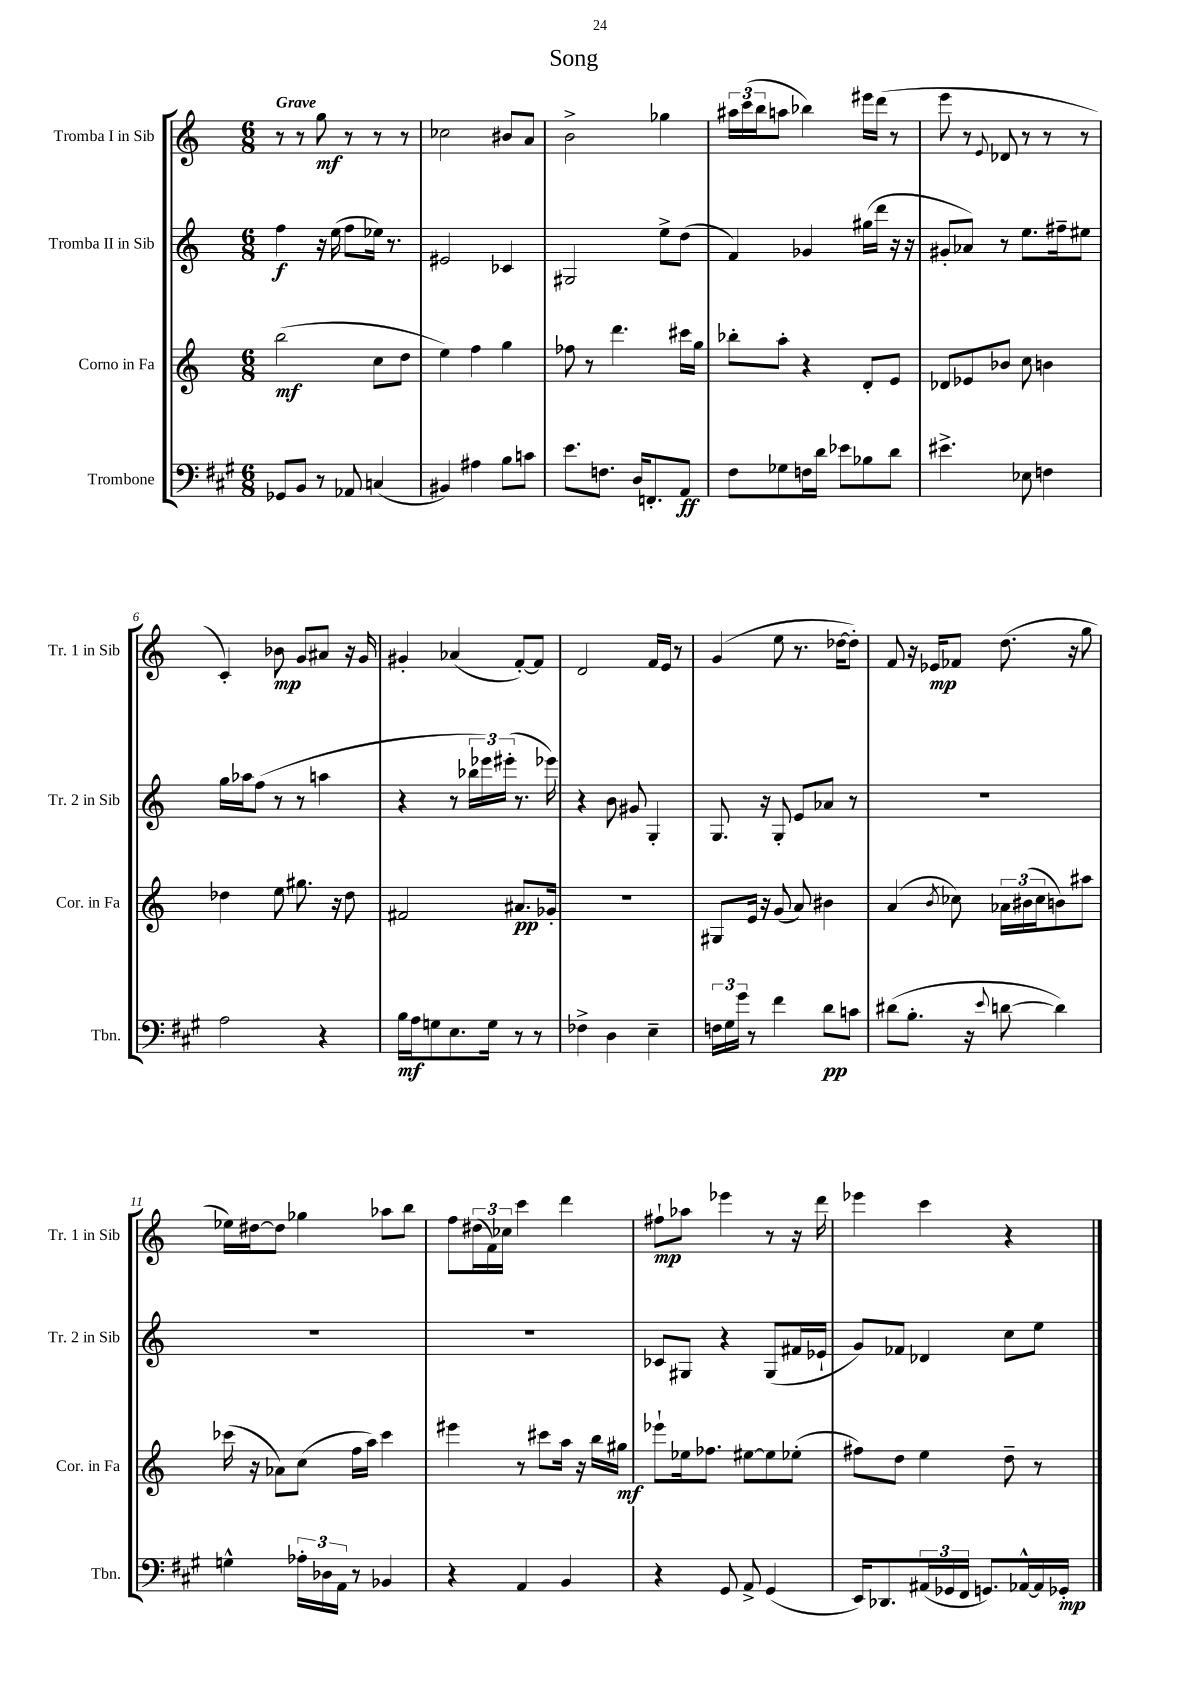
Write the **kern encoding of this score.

**kern	**kern	**kern	**kern
*staff4	*staff3	*staff2	*staff1
*clefF4	*clefG2	*clefG2	*clefG2
*k[f#c#g#]	*k[]	*k[]	*k[]
*M6/8	*M6/8	*M6/8	*M6/8
8GG-	(2bb	4ff	8r
8BB	.	.	8r
8r	.	16r	8gg
.	.	(16ee	.
8AA-	.	8ff	8r
(4C	8cc	16ee-)	8r
.	.	8.r	.
.	8dd	.	8r
=	=	=	=
4BB#)	4ee)	2e#	2cc-
4A#	4ff	.	.
8B	4gg	4c-	8b#
8c	.	.	8a
=	=	=	=
8.e	8ff-	2G#	2b^
.	8r	.	.
8.F	.	.	.
.	4.ddd	.	.
16D	.	.	.
8.FF'	.	.	.
.	.	8ee^	4gg-
8AA	16ccc#	(8dd	.
.	16gg	.	.
=	=	=	=
8F#	8bb-'	4f)	24aa#
.	.	.	(24ccc
.	.	.	24bb
8G-	8aa'	.	8aa
16F	4r	4g-	4bb-)
16d	.	.	.
8e-	.	.	.
8B-	8d'	(16gg#	16eee#
.	.	16ddd	(16ddd
8d	8e	16r	8r
.	.	16r	.
=	=	=	=
4.e#^	8d-	8g#'	8eee
.	8e-	8a-)	8r
.	.	.	8qqe
.	8b-	8r	8d-
8E-	8cc	8.ee	8r
4F	4b	.	8r
.	.	16ff#~	.
.	.	8ee#	8r
=	=	=	=
2A	4dd-	16gg	4c')
.	.	16aa-	.
.	.	(8ff	.
.	8ee	8r	8b-
.	8.gg#	8r	8g
4r	.	4aa	8a#
.	16r	.	.
.	8dd-	.	16r
.	.	.	16g
=	=	=	=
16B	2f#	4r	4g#'
16A	.	.	.
8G	.	.	.
8.E	.	8r	(4a-
.	.	24bb-	.
.	.	24eee-)	.
16G	.	.	.
.	.	(24eee#'	.
8r	8.a#	8.r	[8f')
8r	.	.	8f]
.	16g-'	16eee-)	.
=	=	=	=
4F-^	2.r	4r	2d
4D	.	8b	.
.	.	8g#	.
4E~	.	4G'	16f
.	.	.	16e
.	.	.	8r
=	=	=	=
24F	8G#	8.G	(4g
24G#	.	.	.
24g#	.	.	.
8r	16e	.	.
.	16r	16r	.
4f#	(8g	8G'	8ee
.	8a)	8e	8.r
8d	4b#	8a-	.
.	.	.	[16dd-
8c	.	8r	8dd-'])
=	=	=	=
(8d#	(4a	2.r	8f
8.B'	.	.	16r
.	.	.	16e-
.	8qb	.	.
.	8cc-)	.	8f-
16r	.	.	.
8qqe	.	.	.
[8d	24a-	.	(8.dd
.	(24b#	.	.
.	24cc-	.	.
4d])	8b)	.	.
.	.	.	16r
.	8aa#	.	8gg
=	=	=	=
4G^^	(16ccc-	2.r	16ee-)
.	16r	.	[16dd#
.	8a-)	.	8dd#]
24A-'	(8cc	.	4gg-
24D-	.	.	.
24AA	.	.	.
8r	16ff	.	.
.	16aa)	.	.
4BB-	4ccc-	.	8aa-
.	.	.	8bb
=	=	=	=
4r	4eee#	2.r	8ff
.	.	.	(24dd#
.	.	.	24f)
.	.	.	24cc-
4AA	8r	.	4ccc
.	8ccc#	.	.
4BB	16aa	.	4ddd
.	16r	.	.
.	16bb	.	.
.	16gg#	.	.
=	=	=	=
4r	8eee-`	8c-	8ff#`
.	16ee-	8G#	8aa-
.	8.ff-	.	.
8GG#	.	4r	4eee-
8AA^	[8ee#	.	.
(4GG#	8ee#]	(8G#	8r
.	(8ee-'	16f#	16r
.	.	16e-`	16ddd
=	=	=	=
16EE)	8ff#)	8g)	4eee-
8.DD-	.	.	.
.	8dd	8f-	.
(24AA#	4ee	4d-	4ccc
24GG-	.	.	.
24FF#	.	.	.
8.GG)	.	.	.
.	8dd~	8cc	4r
[16AA-^^	.	.	.
16AA-]	8r	8ee	.
16GG-'	.	.	.
==	==	==	==
*-	*-	*-	*-
